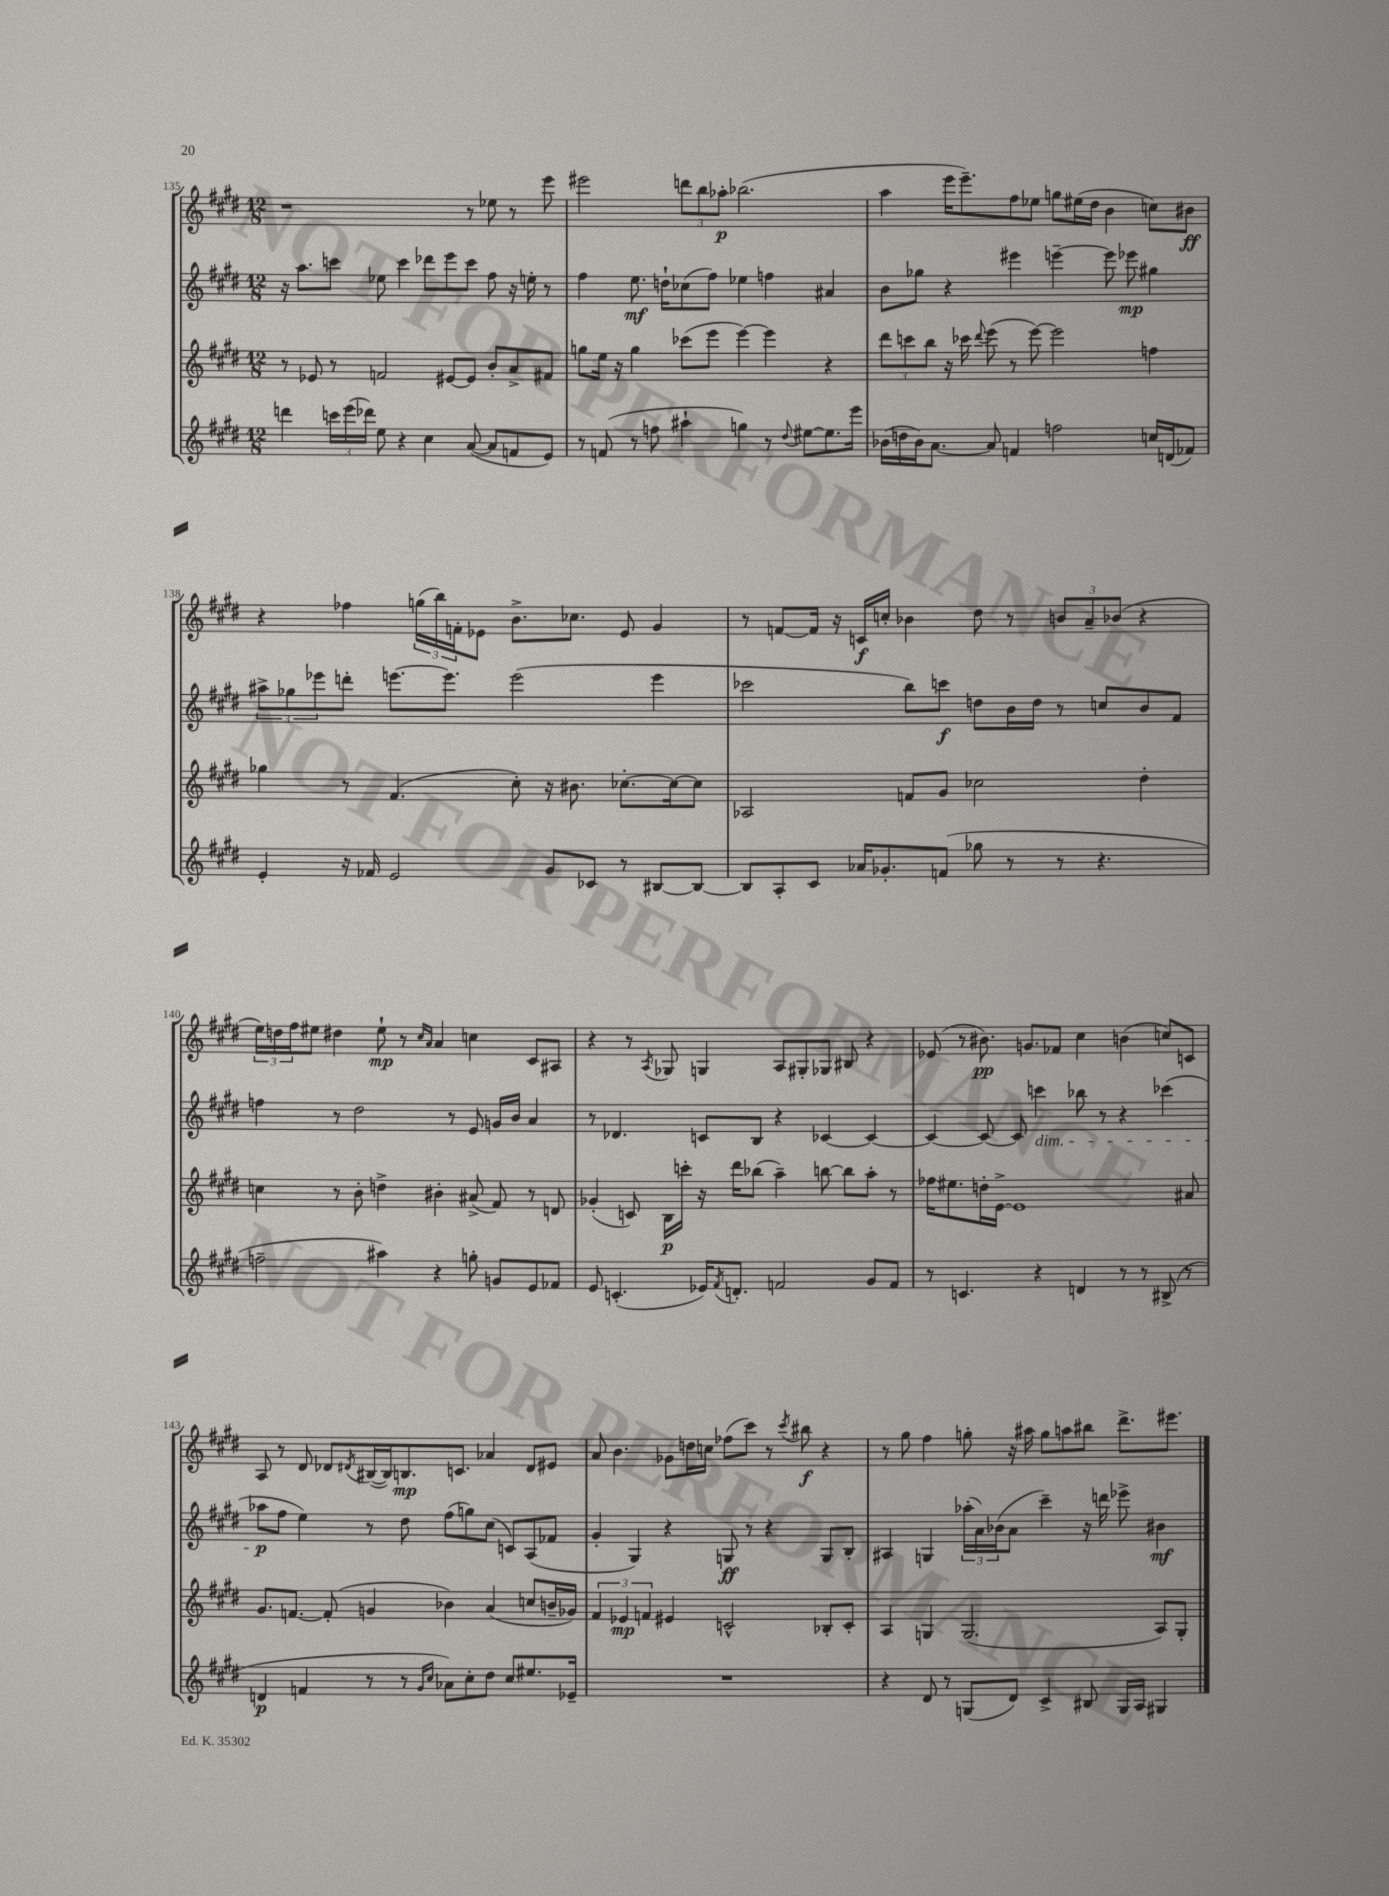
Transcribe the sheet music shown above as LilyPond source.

<<
\new StaffGroup <<
\new Staff = "s0" {
    \clef treble \key e \major \numericTimeSignature \time 12/8
    r1 r8 ees''8 r8 e'''8 |
    eis'''2 \tuplet 3/2 { d'''8 b''8 aes''8-.\p } bes''2.( |
    a''4 e'''16 e'''8.--) fis''8 ees''8 g''8 eis''16( dis''16 b'4 c''8) bis'8\ff |
    r4 fes''4 \tuplet 3/2 { g''16( b''16) f'16-. } ees'8 b'8.-> ces''8. ees'8 gis'4 |
    r8 f'8~ f'16 r16 c'16\f c''16-. bes'4 dis''8 r8 \tuplet 3/2 { b'8 a'8-- bes'8( } r4 |
    \tuplet 3/2 { e''16) d''16 fis''16 } eis''8 dis''4 eis''8-!\mp r8 \grace { cis''16 a'16 } a'4 c''4 cis'8 ais8 |
    r4 r8 \acciaccatura { a8 } ges8 g4 a8 gis8-. ges8 bis8 r4 |
    ees'8( r8 bis'8.\pp) g'8. fes'8 cis''4 b'4( c''8) c'8 |
    a8 r8 dis'8 des'8 \acciaccatura { dis'8 } bis16~( bis16) b8.\mp c'8. aes'4 dis'8 eis'8 |
    a'8 b'4. ges'8 d''16 c''16 fes''8( cis'''8) r8 \acciaccatura { cis'''8 } bis''8\f r4 |
    r8 gis''8 fis''4 g''8-. r16 ais''16 g''8 a''8 bis''8 dis'''8.-> eis'''8. \bar "|." |
}
\new Staff = "s1" {
    \clef treble \key e \major \numericTimeSignature \time 12/8
    r16 a''8. c'''8 ees''8 c'''4 des'''8 e'''8 c'''8 fis''8 r16 e''16-. r8 |
    fis''4 e''8.\mf d''16-! ces''8( fis''8) ees''4 f''4 ais'4 |
    b'8 ges''8 r4 eis'''4 e'''4~-- e'''8 ees'''8\mp gis''4 |
    \tuplet 3/2 { ais''8-> ges''8 ees'''8 } d'''8-. e'''8.~ e'''8. e'''2( e'''4 |
    ces'''2 b''8) c'''8\f d''8 b'16 d''16 r8 c''8 b'8 fis'8 |
    f''4 r8 dis''2 r8 e'8 g'16 b'16 a'4 |
    r8 des'4. c'8 b8 r4 ces'4~ ces'4~ |
    ces'4~ ces'8~ ces'8 c'''4\dim bes''8 r8 r4 ces'''4( |
    aes''8\p\! fis''8 e''4) r8 dis''8 fis''8( g''8) cis''8( c'8) a8( fes'8 |
    gis'4-. gis4) r4 g8\ff r8 r4 g8 b8-. |
    ais4 g4 \tuplet 3/2 { aes''16-.( a'16) bes'16( } a'8 cis'''4--) r16 d'''16 ees'''8-> bis'4\mf \bar "|." |
}
\new Staff = "s2" {
    \clef treble \key e \major \numericTimeSignature \time 12/8
    r8 ees'8 r8 f'2 eis'8~ eis'8 b'8-. a'8-> fis'8 |
    g''8 e''16 r16 g''4 ces'''8( e'''8 e'''4~) e'''4 r4 |
    \tuplet 3/2 { dis'''8 c'''8 b''8 } r16 ces'''16 \appoggiatura { dis'''8 } e'''8( r8 e'''8~) e'''2 f''4 |
    ges''4 r8 fis'4.( cis''8-.) r16 bis'8. ces''8.~-. ces''16~ ces''8 |
    aes2 f'8 gis'8 ces''2 dis''4-. |
    c''4 r8 b'8-. d''4-> bis'4-. ais'8->( fis'8) r8 d'8 |
    ges'4-.( c'8) b16\p c'''16-. r16 dis'''16 bes''8( a''4--) b''8~ b''8 a''8-. r8 |
    fes''16 eis''8. d''16-. e'16~-> e'1 ais'8 |
    gis'8. f'8.~ f'8-.( g'4 bes'4) a'4( c''8 b'16-- ges'16) |
    \tuplet 3/2 { fis'4 ees'4\mp f'4 } eis'4 c'2-^ bes8-. c'8-. |
    a4 g4 g2.( a8) g8-. \bar "|." |
}
\new Staff = "s3" {
    \clef treble \key e \major \numericTimeSignature \time 12/8
    d'''4 \tuplet 3/2 { c'''16 e'''16( des'''16) } e''8 r4 cis''4 a'8~( a'8 f'8 e'8) |
    r8 f'8( r8 f''8 ais''4-! g''4) r8 \appoggiatura { dis''8 } eis''8~ eis''8. e'''16 |
    bes'16( d''16 bes'16) a'8.~ a'8 f'4 f''2 c''16 d'16( fes'8) |
    e'4-. r16 fes'16 e'2 gis'8 ces'8 r8 bis8~ bis8~ |
    bis8 a8-. cis'8 aes'16 ges'8.-. f'8( ges''8 r8 r8 r4. |
    f''2-- ais''4) r4 g''8-. g'8 e'8 fes'8 |
    e'8 c'4.-.( ees'16) \acciaccatura { fis'8 } d'8.-. f'2 gis'8 f'8 |
    r8 c'4. r4 d'4 r8 r8 bis8->( r8 |
    d'4\p f'4 r8 r8 \grace { gis'16 cis''16 } aes'8) cis''8-. dis''8 cis''8 eis''8. ees'16-- |
    R1. |
    r4 dis'8 r8 g8( dis'8) cis'4-> bis8 g16 a16 gis4 \bar "|." |
}
>>
>>
\layout { \context { \Score currentBarNumber = #135 } }
